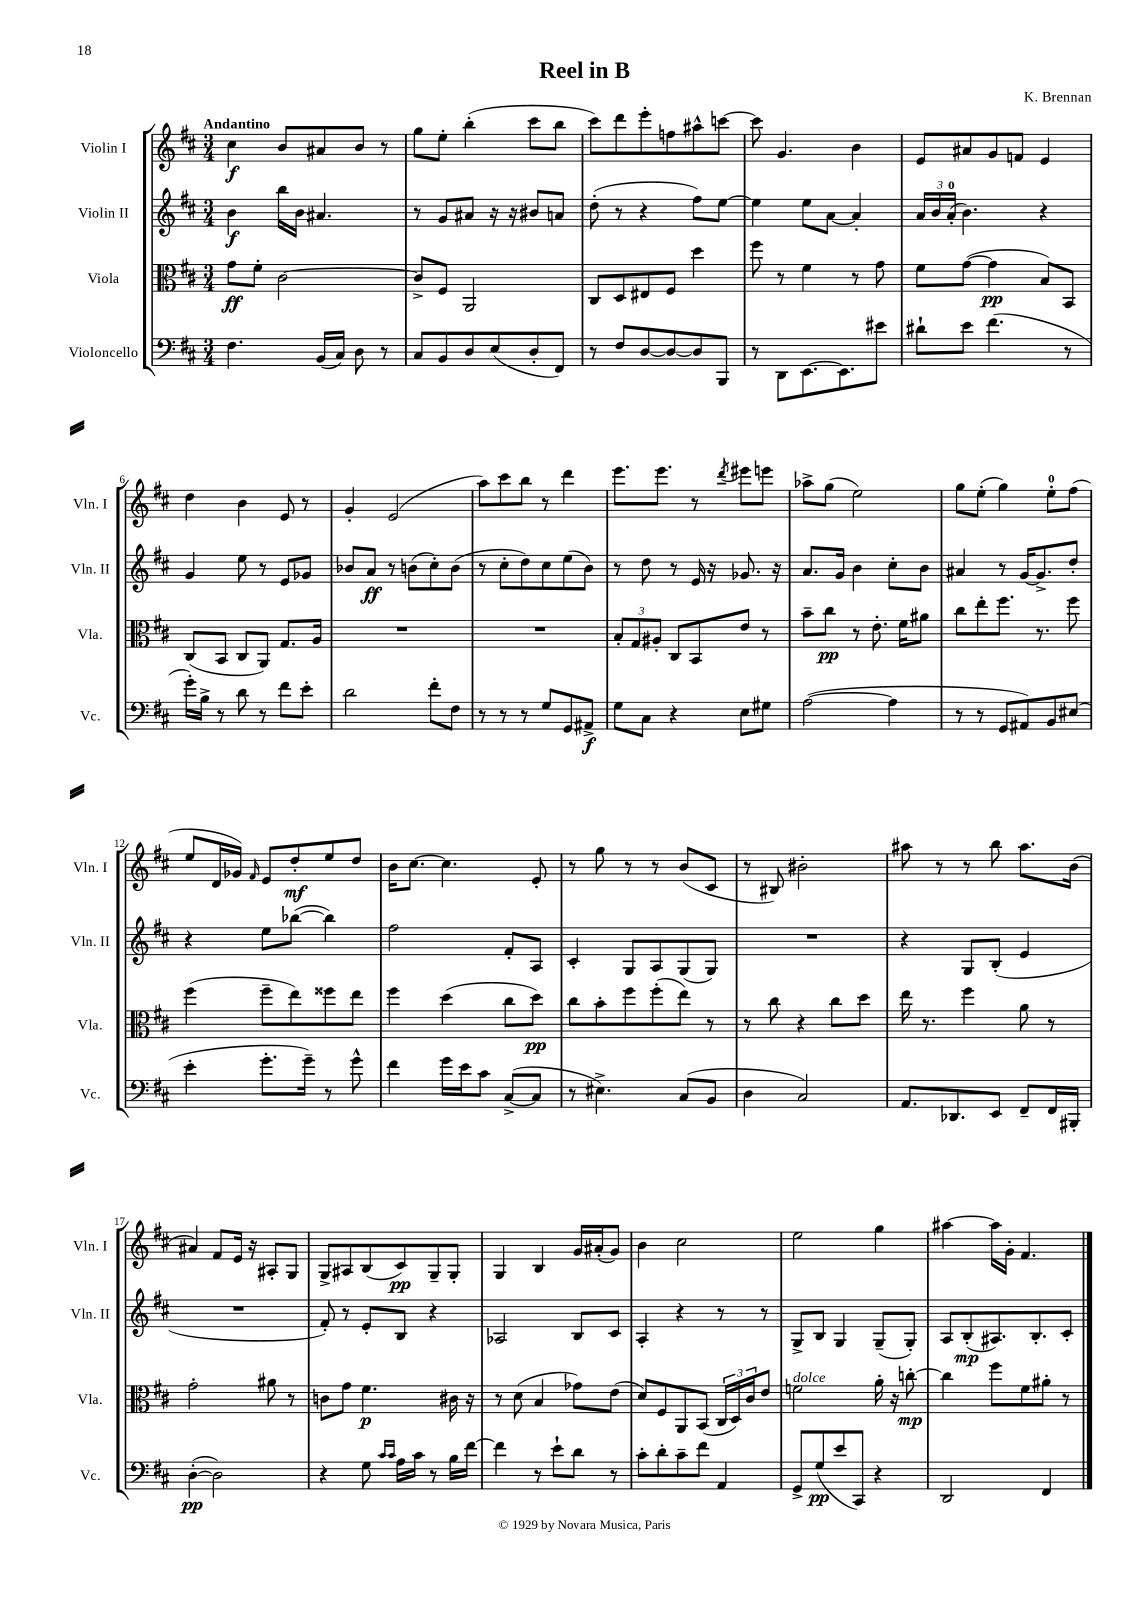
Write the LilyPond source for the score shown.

\header { title = "Reel in B" composer = "K. Brennan" }
<<
\new StaffGroup <<
\new Staff = "s0" \with { instrumentName = "Violin I" shortInstrumentName = "Vln. I" } {
    \clef treble \key d \major \numericTimeSignature \time 3/4 \tempo "Andantino"
    cis''4\f b'8 ais'8 b'8 r8 |
    g''8 e''8-. b''4-.( cis'''8 b''8 |
    cis'''8) d'''8 e'''8-. f''8 ais''8-^ c'''8~ |
    c'''8 g'4. b'4 |
    e'8 ais'8 g'8 f'8 e'4 |
    d''4 b'4 e'8 r8 |
    g'4-. e'2( |
    a''8) cis'''8 b''8 r8 d'''4 |
    e'''8. e'''8. r8 \acciaccatura { d'''8 } eis'''8 e'''8 |
    aes''8-> g''8( e''2) |
    g''8 e''8-.( g''4) e''8-0-. fis''8( |
    e''8 d'16 ges'16) \grace { fis'16 } e'8 d''8-.\mf e''8 d''8 |
    b'16 cis''8.~ cis''4. e'8-. |
    r8 g''8 r8 r8 b'8( cis'8 |
    r8 bis8) bis'2-. |
    ais''8 r8 r8 b''8 ais''8. b'16( |
    ais'4) fis'8 e'16 r16 ais8-. g8 |
    g8-> ais8 b8( cis'8\pp) g8-- g8-. |
    g4 b4 g'16 ais'16-.( g'8) |
    b'4 cis''2 |
    e''2 g''4 |
    ais''4~ ais''16 g'16-. fis'4. \bar "|." |
}
\new Staff = "s1" \with { instrumentName = "Violin II" shortInstrumentName = "Vln. II" } {
    \clef treble \key d \major \numericTimeSignature \time 3/4
    b'4\f b''16 b'16 ais'4. |
    r8 g'8 ais'8 r16 r16 bis'8 a'8 |
    d''8-.( r8 r4 fis''8) e''8~ |
    e''4 e''8 a'8~ a'4-. |
    \tuplet 3/2 { a'16 b'16 a'16-0-.( } b'4.) r4 |
    g'4 e''8 r8 e'8 ges'8 |
    bes'8 a'8\ff r8 b'8( cis''8-.) b'8( |
    r8 cis''8-. d''8) cis''8 e''8( b'8) |
    r8 d''8 r8 e'16 r16 ges'8. r16 |
    a'8. g'16 b'4 cis''8-. b'8 |
    ais'4 r8 g'16~ g'8.-> d''8-. |
    r4 e''8 bes''8~( bes''4) |
    fis''2 fis'8-. a8 |
    cis'4-. g8 a8 g8( g8) |
    R2. |
    r4 g8 b8-.( e'4 |
    R2. |
    fis'8-.) r8 e'8-. b8 r4 |
    aes2 b8 cis'8 |
    a4-. r4 r8 r8 |
    g8-> b8 g4 g8--( g8-.) |
    a8 b8-.\mp( ais8.) b8.-. cis'8-. \bar "|." |
}
\new Staff = "s2" \with { instrumentName = "Viola" shortInstrumentName = "Vla." } {
    \clef alto \key d \major \numericTimeSignature \time 3/4
    g'8\ff fis'8-. cis'2~ |
    cis'8-> fis8 a,2 |
    cis8 d8 eis8 fis8 d''4 |
    fis''8 r8 fis'4 r8 g'8 |
    fis'8 g'8~( g'4\pp b8) b,8 |
    cis8( b,8 cis8 a,8) g8. a16 |
    R2. |
    R2. |
    \tuplet 3/2 { b8-. g8 ais8-. } cis8 b,8 e'8 r8 |
    b'8-- cis''8\pp r8 e'8.-. fis'16 ais'8 |
    cis''8 e''8-. fis''8. r8. fis''8 |
    fis''4( fis''8-- e''8) fisis''8 e''8 |
    fis''4 d''4( cis''8 d''8\pp) |
    cis''8 b'8-. fis''8 fis''8-.( e''8) r8 |
    r8 cis''8 r4 cis''8 d''8 |
    e''16 r8. fis''4 a'8 r8 |
    g'2-. ais'8 r8 |
    c'8 g'8 fis'4.\p cis'16 r16 |
    r8 d'8( b4 ges'8) e'8( |
    d'8) fis8 a,8 b,8( \tuplet 3/2 { cis16 d16) cis'16 } e'8 |
    f'2^\markup { \italic "dolce" } a'16-. r16 c''8~-.\mp |
    c''4 fis''8 fis'8 ais'8-. r8 \bar "|." |
}
\new Staff = "s3" \with { instrumentName = "Violoncello" shortInstrumentName = "Vc." } {
    \clef bass \key d \major \numericTimeSignature \time 3/4
    fis4. b,16( cis16) d8 r8 |
    cis8 b,8 d8 e8( d8-. fis,8) |
    r8 fis8 d8~ d8~ d8 b,,8 |
    r8 d,8 e,8.~ e,8. eis'8 |
    dis'8-! e'8 fis'4.( r8 |
    g'16-.) b16-> r8 d'8 r8 fis'8 e'8-. |
    d'2 fis'8-. fis8 |
    r8 r8 r8 g8 g,8 ais,8->\f |
    g8 cis8 r4 e8 gis8 |
    a2~( a4 |
    r8 r8 g,8 ais,8) b,8 eis8( |
    e'4-. g'8.-. g'16--) r8 g'8-^ |
    fis'4 g'16 e'16 cis'8 cis8~->( cis8 |
    r8 eis4.->) cis8( b,8 |
    d4 cis2) |
    a,8. des,8. e,8 fis,8-- fis,16 bis,,16-. |
    d4~-.\pp( d2) |
    r4 g8 \grace { cis'16 cis'16 } a16 cis'16 r8 b16 fis'16~ |
    fis'4 r8 e'8-! d'8 r8 |
    cis'8-. d'8-. cis'8-- fis'8 a,4 |
    g,8-> g8\pp( e'8 cis,8) r4 |
    d,2 fis,4 \bar "|." |
}
>>
>>
